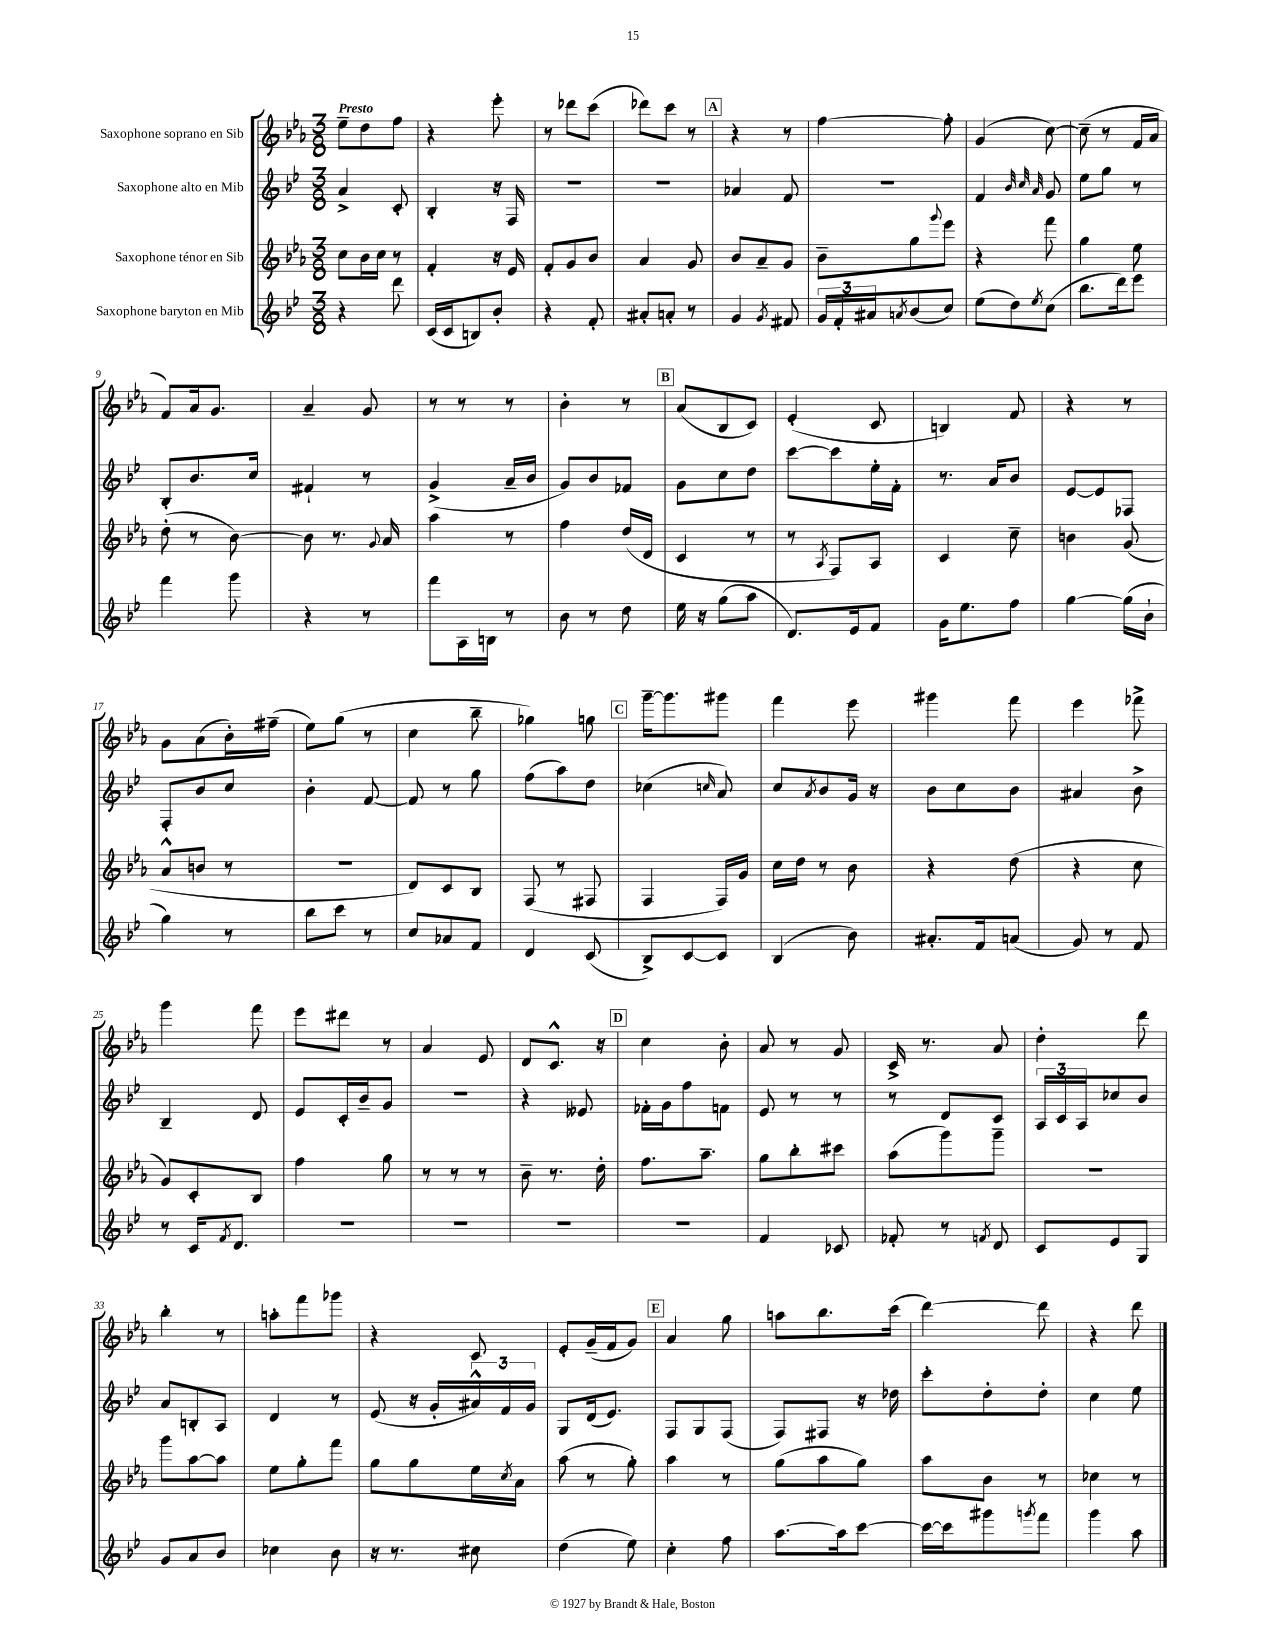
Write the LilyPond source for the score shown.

<<
\new StaffGroup <<
\new Staff = "s0" \with { instrumentName = "Saxophone soprano en Sib" } {
    \clef treble \key ees \major \numericTimeSignature \time 3/8 \tempo "Presto"
    ees''8-- d''8 f''8 |
    r4 ees'''8-. |
    r8 des'''8 c'''8( |
    des'''8) c'''8 r8 |
    \mark \markup { \box "A" } r4 r8 |
    f''4~ f''8-. |
    g'4( c''8~) |
    c''8--( r8 f'16 aes'16 |
    f'8) aes'16 g'8. |
    aes'4-- g'8 |
    r8 r8 r8 |
    bes'4-. r8 |
    \mark \markup { \box "B" } aes'8( bes8 c'8) |
    ees'4-.( c'8 |
    b4) f'8 |
    r4 r8 |
    g'8 aes'8( bes'16-.) fis''16--( |
    ees''8) g''8( r8 |
    c''4 bes''8-- |
    ges''4) g''8 |
    \mark \markup { \box "C" } g'''16~-- g'''8. gis'''8 |
    f'''4 ees'''8 |
    gis'''4 f'''8 |
    ees'''4 fes'''8-> |
    g'''4 f'''8 |
    ees'''8 dis'''8 r8 |
    aes'4 ees'8 |
    d'8 c'8.-^ r16 |
    \mark \markup { \box "D" } c''4 bes'8-. |
    aes'8 r8 g'8 |
    c'16-> r8. aes'8 |
    d''4-. d'''8 |
    bes''4-. r8 |
    a''8-. f'''8 ges'''8 |
    r4 c'8 |
    ees'8-. g'16--( f'16 g'8) |
    \mark \markup { \box "E" } aes'4 g''8 |
    a''8 bes''8. c'''16( |
    d'''4~) d'''8 |
    r4 d'''8 \bar "|." |
}
\new Staff = "s1" \with { instrumentName = "Saxophone alto en Mib" } {
    \clef treble \key bes \major \numericTimeSignature \time 3/8
    a'4-> c'8-. |
    bes4-. r16 f16 |
    R4. |
    R4. |
    \mark \markup { \box "A" } aes'4 f'8 |
    R4. |
    f'4 \grace { bes'32 c''32 a'32 } g'8 |
    ees''8 g''8 r8 |
    bes8-. bes'8. c''16 |
    fis'4-! r8 |
    g'4->( a'16-- bes'16 |
    g'8) bes'8 fes'8 |
    \mark \markup { \box "B" } g'8 c''8 d''8 |
    c'''8~ c'''8 ees''16-. f'16-. |
    r8. a'16 bes'8 |
    ees'8~ ees'8 fes8 |
    f8-. bes'8 c''8 |
    bes'4-. f'8~ |
    f'8 r8 g''8 |
    f''8( a''8) d''8 |
    \mark \markup { \box "C" } ces''4( \grace { c''16 } a'8) |
    c''8 \acciaccatura { a'8 } bes'8 g'16 r16 |
    bes'8 c''8 bes'8 |
    ais'4 bes'8-> |
    bes4-- d'8 |
    ees'8 c'16-. bes'16-- g'8 |
    R4. |
    r4 eeses'8 |
    \mark \markup { \box "D" } fes'16-. g'16 f''8 f'8 |
    ees'8 r8 r8 |
    r8 d'8 c'8 |
    \tuplet 3/2 { a16 c'16 a16 } ces''8 bes'8 |
    a'8 b8-. a8 |
    d'4 r8 |
    ees'8( r16 g'16-. \tuplet 3/2 { ais'16-^) f'16 g'16 } |
    g8 d'16( ees'8.) |
    \mark \markup { \box "E" } f8 g8 f8( |
    f8) fis8 r16 des''16 |
    c'''8-. d''8-. d''8-. |
    c''4 ees''8 \bar "|." |
}
\new Staff = "s2" \with { instrumentName = "Saxophone ténor en Sib" } {
    \clef treble \key ees \major \numericTimeSignature \time 3/8
    c''8 bes'16 c''16 r8 |
    f'4-. r16 ees'16 |
    f'8-. g'8 bes'8 |
    aes'4 g'8 |
    \mark \markup { \box "A" } bes'8 aes'8-- g'8 |
    bes'8-- g''8 \appoggiatura { g'''8 } ees'''8 |
    r4 f'''8 |
    g''4 ees''8 |
    d''8-.( r8 bes'8~) |
    bes'8 r8. \appoggiatura { g'8 } aes'16 |
    aes''4 r8 |
    f''4 d''16( d'16 |
    \mark \markup { \box "B" } c'4 r8 |
    r8 \acciaccatura { aes8 } f8) aes8 |
    c'4 c''8-- |
    b'4 g'8( |
    aes'8-^ b'8 r8 |
    R4. |
    d'8) c'8 bes8 |
    f8( r8 fis8 |
    \mark \markup { \box "C" } f4 f16) g'16 |
    c''16 d''16 r8 bes'8 |
    r4 d''8( |
    r4 c''8 |
    g'8) c'8-. bes8 |
    f''4 g''8 |
    r8 r8 r8 |
    bes'8-- r8. d''16-. |
    \mark \markup { \box "D" } f''8. aes''8.-- |
    g''8 bes''8-. cis'''8 |
    aes''8( g'''8) g'''8-- |
    R4. |
    g'''8 aes''8~ aes''8 |
    ees''8 g''8-. f'''8 |
    g''8 g''8 ees''16 \acciaccatura { c''8 } aes'16 |
    aes''8( r8 g''8-.) |
    \mark \markup { \box "E" } aes''4 r8 |
    g''8( aes''8 g''8) |
    aes''8 bes'8 r8 |
    ces''4 r8 \bar "|." |
}
\new Staff = "s3" \with { instrumentName = "Saxophone baryton en Mib" } {
    \clef treble \key bes \major \numericTimeSignature \time 3/8
    r4 d'''8 |
    c'16( c'16 b8) bes'8-. |
    r4 f'8-. |
    ais'8-. a'8-. r8 |
    \mark \markup { \box "A" } g'4 \acciaccatura { g'8 } fis'8 |
    \tuplet 3/2 { g'16 f'16-. ais'16 } \acciaccatura { a'8 } bes'8( c''8) |
    ees''8( d''8) \acciaccatura { ees''8 } c''8( |
    bes''8. d'''16) ees'''8 |
    f'''4 g'''8 |
    r4 r8 |
    f'''8 a16 b16 r8 |
    bes'8 r8 d''8 |
    \mark \markup { \box "B" } ees''16 r16 g''8( a''8 |
    d'8.) ees'16 f'8 |
    g'16 ees''8. f''8 |
    g''4~ g''16( bes'16-! |
    g''4) r8 |
    bes''8 c'''8 r8 |
    c''8 aes'8 f'8 |
    d'4 c'8( |
    \mark \markup { \box "C" } bes8->) c'8~ c'8 |
    bes4( bes'8) |
    ais'8.-. f'16 a'8( |
    g'8) r8 f'8 |
    r8 c'16 \acciaccatura { f'8 } d'8. |
    R4. |
    R4. |
    R4. |
    \mark \markup { \box "D" } R4. |
    f'4 ces'8 |
    fes'8-. r8 \acciaccatura { f'8 } d'8 |
    c'8 ees'8 g8 |
    g'8 a'8 bes'8 |
    ces''4 bes'8 |
    r16 r8. cis''8 |
    d''4( ees''8) |
    \mark \markup { \box "E" } c''4-. f''8 |
    a''8.~ a''16 c'''8~ |
    c'''16~ c'''16 gis'''8 \acciaccatura { g'''8 } f'''8 |
    g'''4 a''8 \bar "|." |
}
>>
>>
